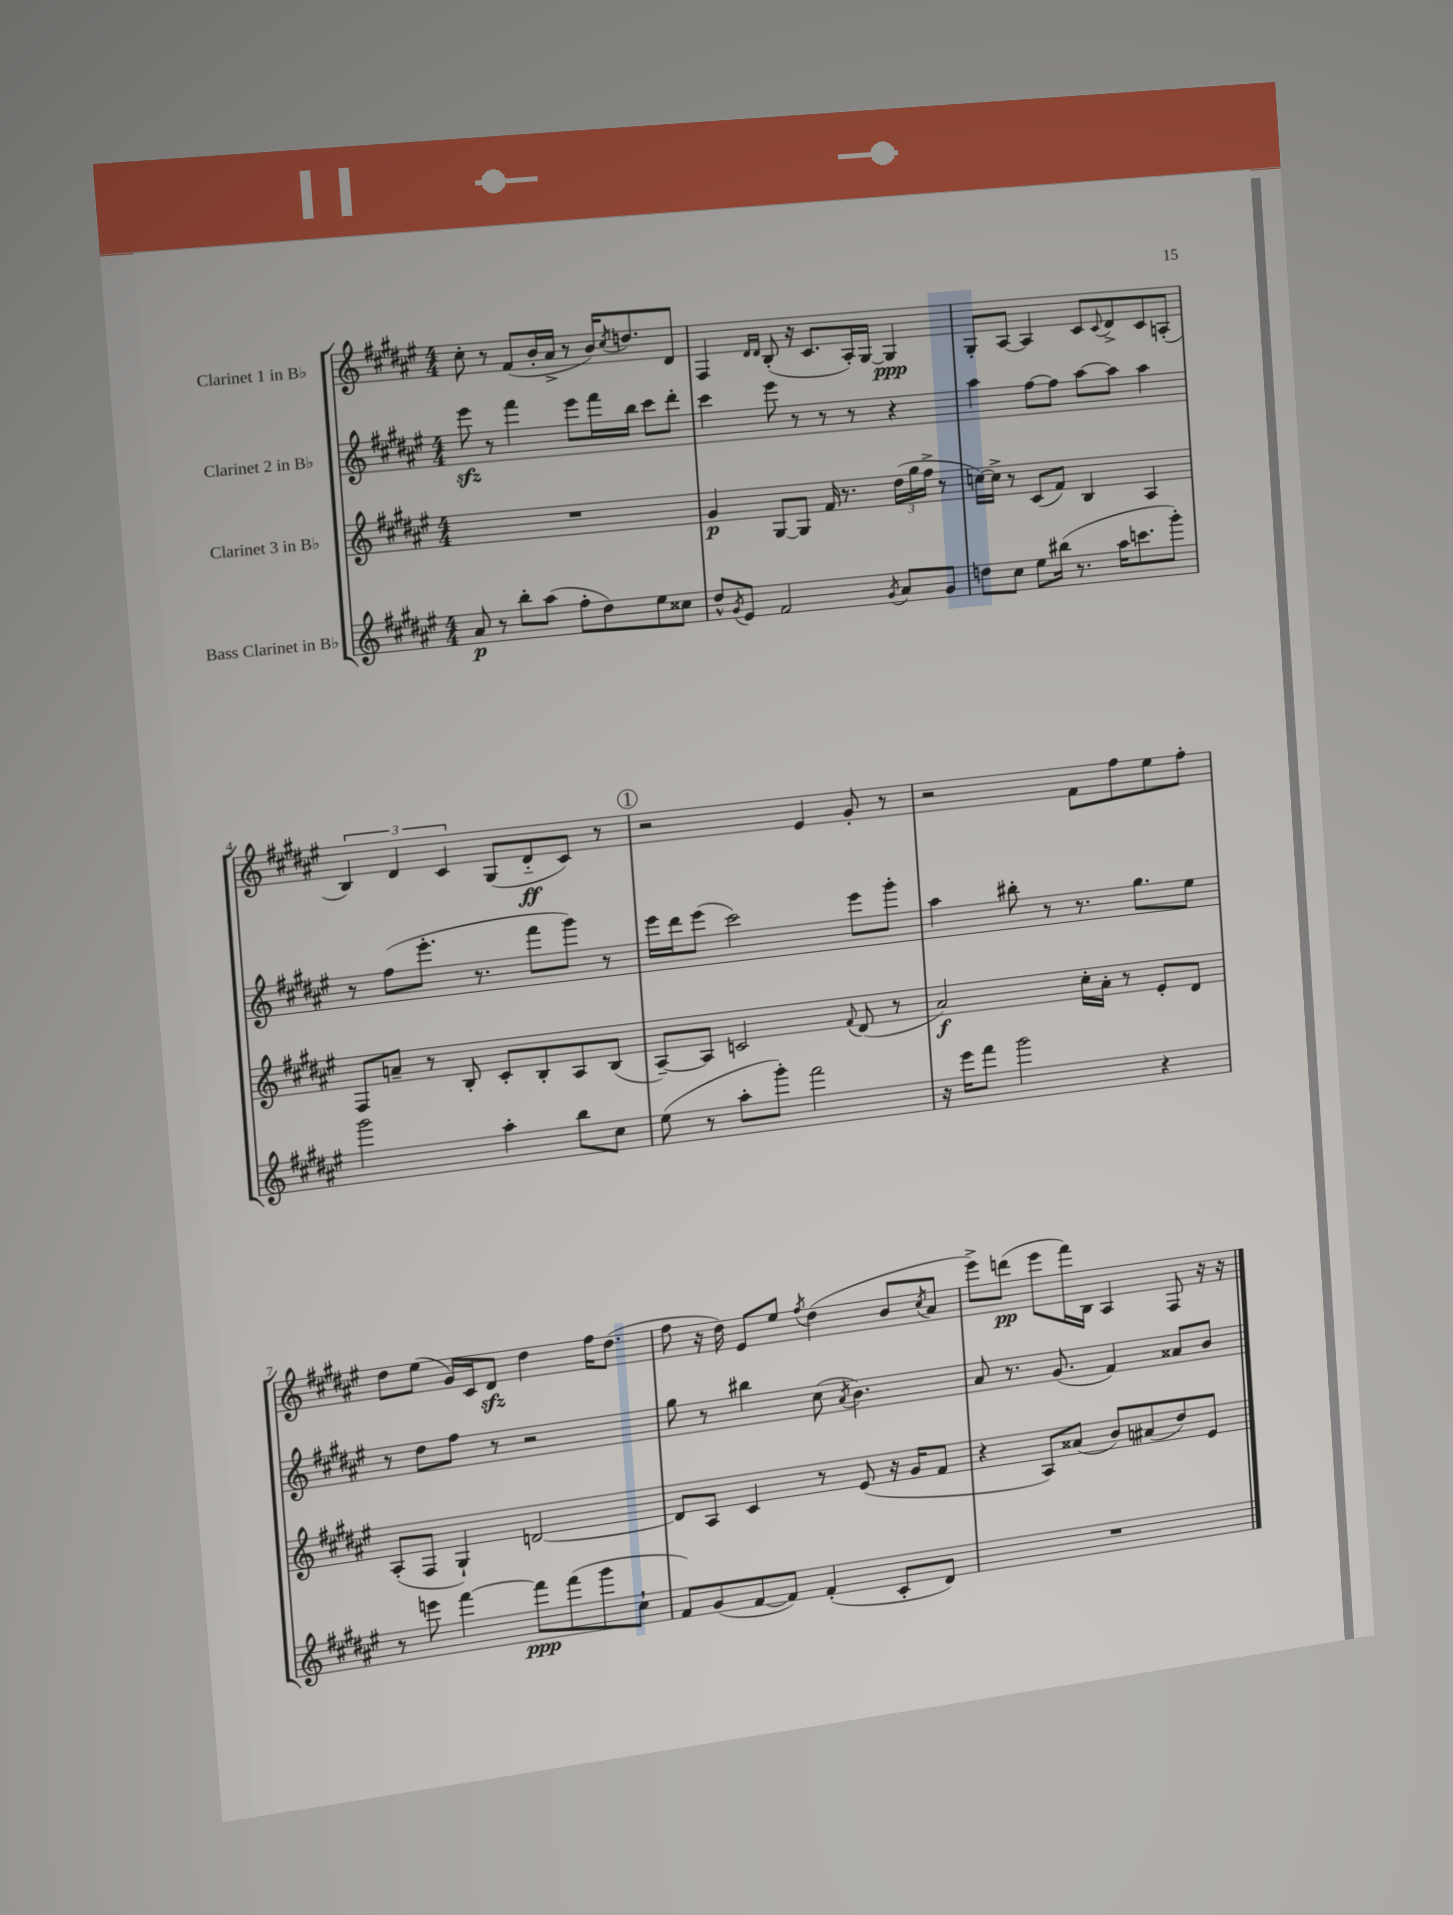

**kern	**dynam	**kern	**dynam	**kern	**kern	**dynam
*part4	*part4	*part3	*part3	*part2	*part1	*part1
*staff4	*staff4	*staff3	*staff3	*staff2	*staff1	*staff1
*I"Bass Clarinet in B♭	*	*I"Clarinet 3 in B♭	*	*I"Clarinet 2 in B♭	*I"Clarinet 1 in B♭	*
*clefG2	*	*clefG2	*	*clefG2	*clefG2	*
*k[f#c#g#d#a#e#]	*	*k[f#c#g#d#a#e#]	*	*k[f#c#g#d#a#e#]	*k[f#c#g#d#a#e#]	*
*M4/4	*	*M4/4	*	*M4/4	*M4/4	*
=1	=1	=1	=1	=1	=1	=1
8a#/	p	1r	.	8eee#zz\	8cc#'\	.
8r	.	.	.	8r	8r	.
8bb'\L	.	.	.	4fff#\	(8f#/L	.
(8aa#\J	.	.	.	.	16b'/L	.
.	.	.	.	.	16a#^/JJ	.
8ff#'\L	.	.	.	8eee#\L	8r	.
8dd#\)	.	.	.	16fff#\L	16b/KL)	.
.	.	.	.	.	8qcc#/	.
.	.	.	.	16bb\JJ	8.ddn/	.
8ee#\	.	.	.	8ccc#\L	.	.
8cc##X\J	.	.	.	8ddd#'\J	8d#/J	.
=2	=2	=2	=2	=2	=2	=2
8dd#^^/L	.	4g#/	p	4ccc#\	4F#/	.
8qg#/	.	.	.	.	.	.
8e#/J	.	.	.	.	.	.
.	.	.	.	.	16qqd#/LL	.
.	.	.	.	.	16qqd#/JJ	.
2f#/	.	[8G#/L	.	8eee#\	(8B'/	.
.	.	8G#/J]	.	8r	16r	.
.	.	.	.	.	8.c#/L	.
.	.	16f#/	.	8r	.	.
.	.	8.r	.	.	.	.
.	.	.	.	8r	16A#'/L)	.
.	.	.	.	.	[16G#/JJ	.
8qg#/	.	.	.	.	.	.
8a#/L	.	(24dd#\LL	.	4r	4G#/]	ppp
.	.	24gg#\	.	.	.	.
.	.	24ff#^\JJ	.	.	.	.
8g#/J	.	8r	.	.	.	.
=3	=3	=3	=3	=3	=3	=3
8ddn\L	.	[16ccn\LL)	.	4aa#\	8G#'/L	.
.	.	16cc^\JJ]	.	.	.	.
8cc#\J	.	8r	.	.	[8A#/J	.
8ee#\L	.	(8c#/L	.	[8ff#\L	4A#/]	.
(16bb#X\Jk	.	8f#/J)	.	8ff#\J]	.	.
8.r	.	.	.	.	.	.
.	.	4B/	.	[8aa#\L	8c#/L	.
.	.	.	.	.	8qqc#/	.
16aa#\KL	.	.	.	8aa#\J]	8d#^/	.
8.cccn\	.	.	.	.	.	.
.	.	4A#/	.	4aa#\	8c#/	.
8ggg#'\J)	.	.	.	.	(8An'/J	.
!!LO:LB:g=z
=4	=4	=4	=4	=4	=4	=4
2ggg#\	.	8F#/L	.	8r	6B/)	.
.	.	8an~/J	.	(8ff#\L	.	.
.	.	.	.	.	6d#/	.
.	.	8r	.	8.eee#'\J	.	.
.	.	.	.	.	6c#/	.
.	.	8B'/	.	.	.	.
.	.	.	.	8.r	.	.
4aa#'\	.	8c#'/L	.	.	(8G#/L	.
.	.	8B'/	.	8fff#\L	8d#/	ff
8bb\L	.	8A#/	.	8ggg#\J)	8c#/J)	.
8cc#\J	.	(8B/J	.	8r	8r	.
!!LO:REH:place=s1:t=1
=5	=5	=5	=5	=5	=5	=5
(8ee#\	.	[8A#~/L)	.	16eee#\LL	2r	.
.	.	.	.	16ddd#\J	.	.
8r	.	8A#/J]	.	(8eee#\J	.	.
8aa#'\L	.	2cn/	.	2ccc#\)	.	.
8ggg#'\J)	.	.	.	.	.	.
2fff#\	.	.	.	.	4e#/	.
.	.	8qqf#/	.	.	.	.
.	.	(8d#/	.	8eee#\L	8g#'/	.
.	.	8r	.	8ggg#'\J	8r	.
=6	=6	=6	=6	=6	=6	=6
16r	.	2a#/)	f	4aa#\	2r	.
16eee#\KL	.	.	.	.	.	.
8fff#\J	.	.	.	.	.	.
2ggg#\	.	.	.	8bb#X'\	.	.
.	.	.	.	8r	.	.
.	.	16cc#'\LL	.	8.r	8f#\L	.
.	.	16a#'\JJ	.	.	.	.
.	.	8r	.	.	8ff#\	.
.	.	.	.	8.gg#\L	.	.
4r	.	8e#'/L	.	.	8ee#\	.
.	.	8d#/J	.	8ee#\J	8ff#'\J	.
!!LO:LB:g=z
=7	=7	=7	=7	=7	=7	=7
8r	.	(8A#'/L	.	8r	8dd#\L	.
8eeen\	.	8F#/J	.	8dd#\L	(8ee#\J	.
[4fff#\	.	4G#`/)	.	8ff#\J	16g#/LL)	.
.	.	.	.	.	16c#/J	.
.	.	.	.	8r	8d#zz/J	.
8fff#\L]	ppp	[2dn/	.	2r	4dd#\	.
(8fff#\	.	.	.	.	.	.
8ggg#\	.	.	.	.	16ff#\KL	.
.	.	.	.	.	(8.dd#\J	.
8cc#`\J	.	.	.	.	.	.
=8	=8	=8	=8	=8	=8	=8
8f#/L)	.	8d/L]	.	8gg#\	8ff#\	.
(8g#/	.	8A#/J	.	8r	16r	.
.	.	.	.	.	16dd#\)	.
[8f#/	.	4c#/	.	4bb#X\	8e#/L	.
8f#/J])	.	.	.	.	8ee#/J	.
.	.	.	.	.	8qff#/	.
(4f#'/	.	8r	.	(8cc#\	(4dd#\	.
.	.	.	.	8qa#/	.	.
.	.	(8e#/	.	4.b\)	.	.
8c#'/L	.	16r	.	.	8b/L	.
.	.	16g#/KL	.	.	.	.
.	.	.	.	.	8qcc#/	.
8d#/J)	.	8f#/J	.	.	8a#/J	.
=9	=9	=9	=9	=9	=9	=9
1r	.	4r	.	8a#/	8eee#^\L)	.
.	.	.	.	8.r	(8dddn\J	pp
.	.	8A#/L)	.	.	8eee#\L	.
.	.	.	.	(8.g#/	.	.
.	.	(8a##X/J	.	.	16fff#\L)	.
.	.	.	.	.	16B\JJ	.
.	.	8b/L)	.	4f#/)	4A#/	.
.	.	(8a#X/	.	.	.	.
.	.	8dd#/)	.	8a##X/L	8F#/	.
.	.	8e#/J	.	8b/J	16r	.
.	.	.	.	.	16r	.
==	==	==	==	==	==	==
*-	*-	*-	*-	*-	*-	*-
